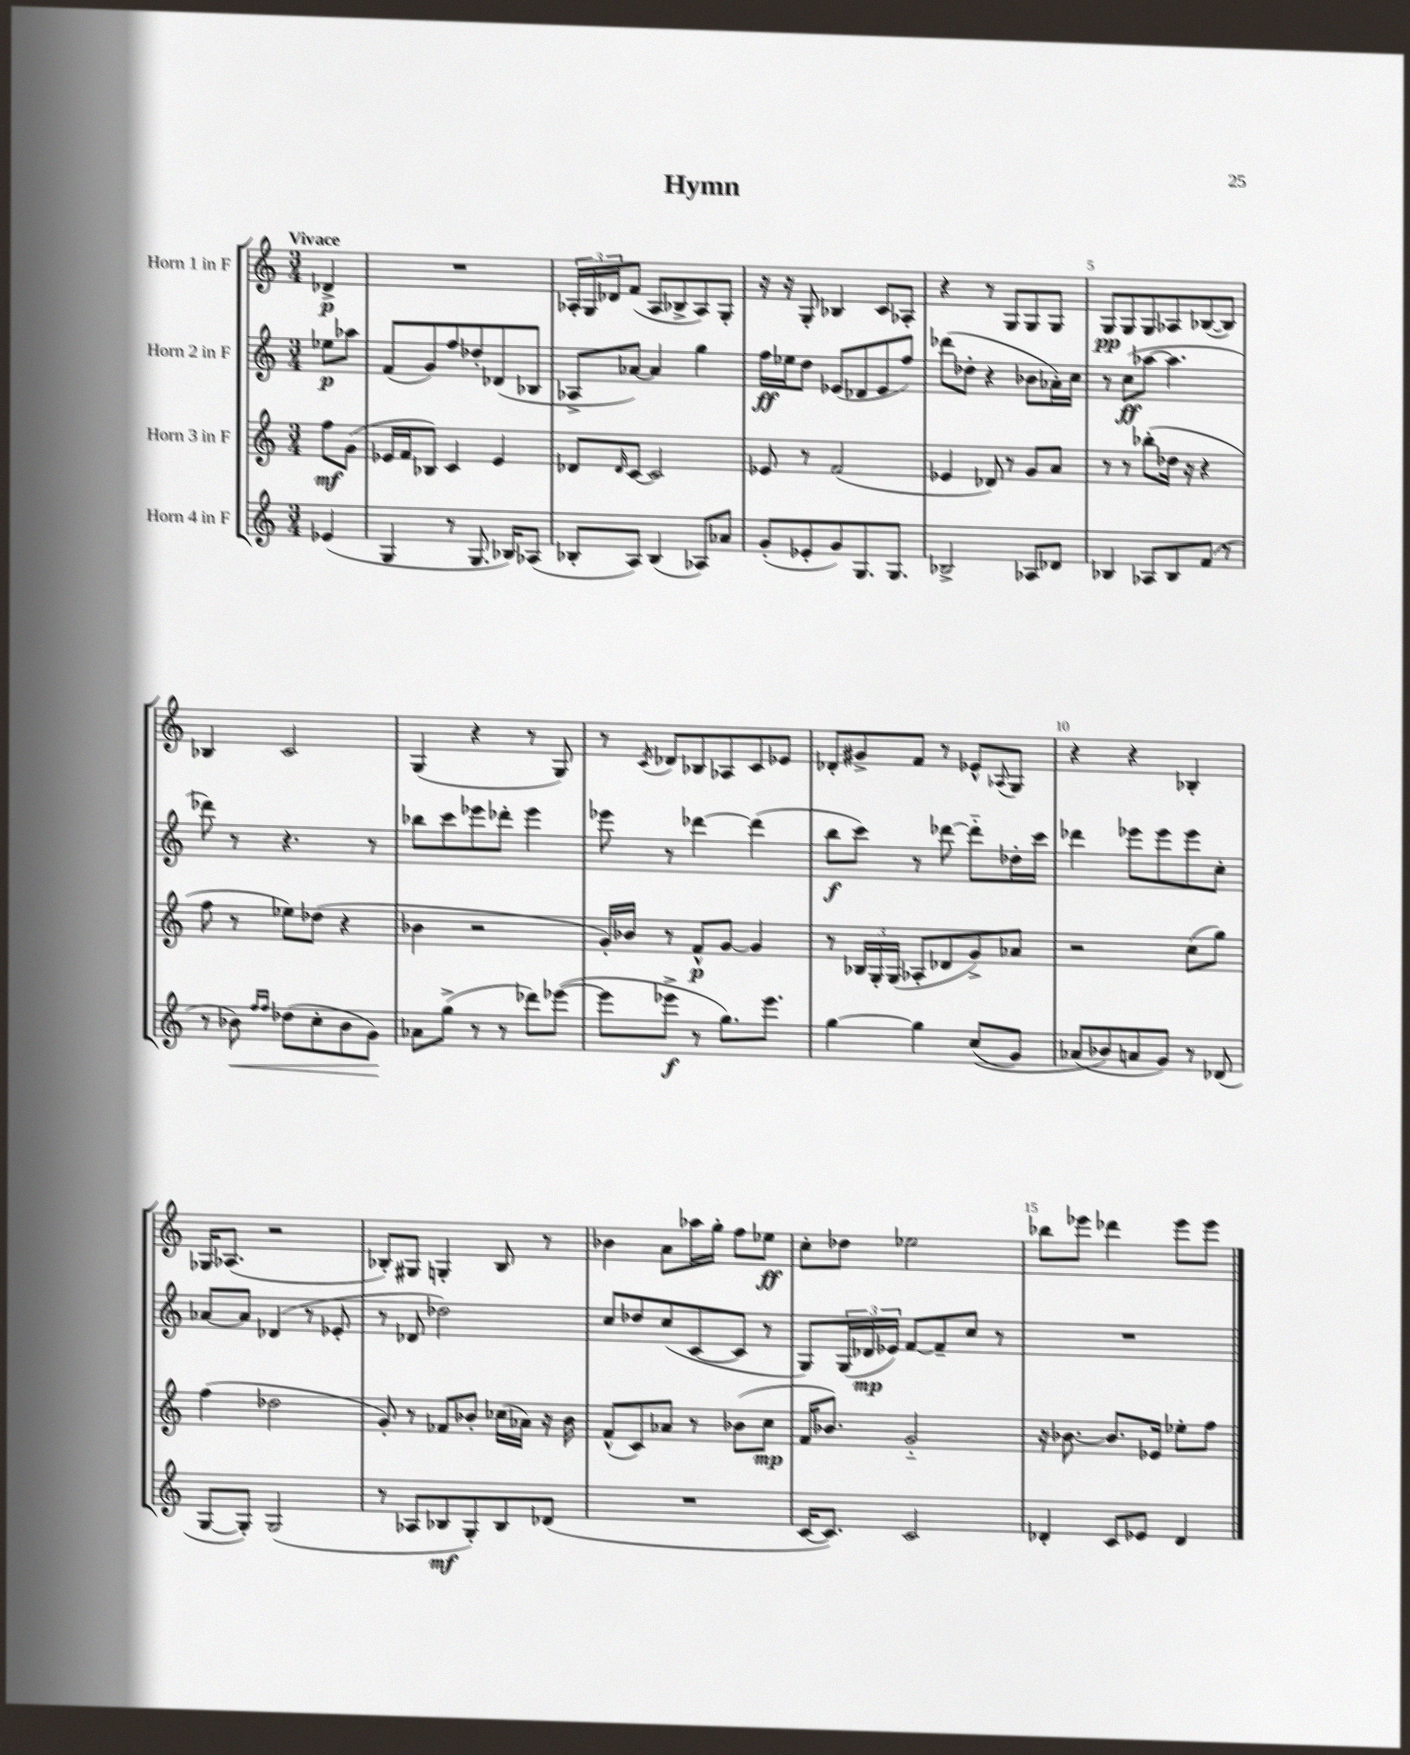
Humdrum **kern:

**kern	**kern	**kern	**kern
*staff4	*staff3	*staff2	*staff1
*clefG2	*clefG2	*clefG2	*clefG2
*k[]	*k[]	*k[]	*k[]
*M3/4	*M3/4	*M3/4	*M3/4
(4e-	8ff	8ee-	4d-^
.	(8g	8aa-	.
=	=	=	=
4G	16e-	(8f	2.r
.	16f	.	.
.	8B-)	8g)	.
8r	4c	8ff	.
8.G	.	8dd-'	.
.	4e-	(8d-	.
16B-)	.	.	.
(8A-	.	8B-	.
=	=	=	=
8B-'	8d-	8A-^	24A-'
.	.	.	24G
.	.	.	24d-
.	16qqd-	.	.
8A)	[8c	[8a-)	(8f
(4B-	2c]	4a-]	8A-
.	.	.	8B-^
8A-)	.	4gg	8A-)
8a-	.	.	8G'
=	=	=	=
(8g'	8e-	16ff	16r
.	.	16ee-	16r
8e-'	8r	8dd	8G'
8g)	(2f	(8e-	4B-
8.G	.	8d-	.
.	.	8e-	8c
8.G	.	.	.
.	.	8ff)	8A-'
=	=	=	=
2B-^	4e-	(8ddd-	4r
.	.	8dd-'	.
.	8d-)	4r	8r
.	8r	.	8G
8A-	8g	8b-	8G
8d-	8a	16a-')	8G
.	.	16cc	.
=	=	=	=
4B-	8r	8r	8G
.	8r	(8cc	8G
8A-	(8bb-'	[8aa-	8G
8B-	16dd-	4.aa-]	8A-
.	16r	.	.
(8f	4r	.	([8B-
8r	.	.	8B-])
=	=	=	=
8r	8ff	8ddd-)	4B-
8b-)	8r	8r	.
16qqff	.	.	.
16qqff	.	.	.
(8dd-	8ee-)	4.r	2c
8cc'	(8dd-	.	.
8b-	4r	.	.
8g)	.	8r	.
=	=	=	=
8a-	4b-	8bb-	(4G
(8gg^	.	8ccc	.
8r	2r	8eee-	4r
8r	.	8ddd-'	.
8ddd-)	.	4eee-	8r
([8eee-	.	.	8G)
=	=	=	=
8eee-]	16g')	8eee-	8r
.	16b-	.	.
.	.	.	8qc
8eee-^	8r	8r	8d-
8r	8f^^	[4ddd-	8B-
8.gg)	[8g	.	8A-
.	4g]	(4ddd-]	8c
8.eee-	.	.	.
.	.	.	8e-
=	=	=	=
[4gg	8r	8bb	8d-'
.	24B-	8ccc)	8g#^
.	24G'	.	.
.	(24G	.	.
4gg]	8A-'	8r	8f
.	8d-	[8ddd-	8r
&((8cc	8g^)	8ddd-'~]	8e-^^
.	.	.	8qqA-
8g)	8a-	16dd-'	8G
.	.	16ccc	.
=	=	=	=
(8a-	2r	4ddd-	4r
8b-&)	.	.	.
8a	.	8eee-	4r
8g)	.	8eee-	.
8r	(8cc	8eee-	4B-'
(8d-	8gg)	8cc'	.
=	=	=	=
[8G	(4ff	[8a-	16G-
.	.	.	(8.A-
8G'])	.	8a-]	.
(2G	2dd-	(4d-	2r
.	.	8r	.
.	.	8e-'	.
=	=	=	=
8r	8g')	8r	8B-')
8A-	8r	8d-	8G#
8B-	8f-	2dd-)	4G'
8G')	8b-'	.	.
8B-	(16cc-	.	8B-
.	16a-)	.	.
(8d-	16r	.	8r
.	16b-	.	.
=	=	=	=
2.r	(8f^^	8cc	4b-
.	8c)	8dd-	.
.	8a-	(8cc	8a
.	8r	[8c	16aa-
.	.	.	16gg'
.	(8b-	8c]	8ff
.	8cc	8r	8ee-
=	=	=	=
[16c	16f	8G)	8cc'
8.c])	8.b-)	.	.
.	.	(24G	8dd-
.	.	24d-	.
.	.	24e-)	.
2c	2g'~	[8f	2ee-
.	.	8f~]	.
.	.	8cc	.
.	.	8r	.
=	=	=	=
4d-'	16r	2.r	8bb-
.	[8.b-	.	.
.	.	.	8eee-
8c	8.b-]	.	4ddd-
8e-	.	.	.
.	16e-	.	.
4d-	8ee-'	.	8eee-
.	8ff	.	8eee-
==	==	==	==
*-	*-	*-	*-
